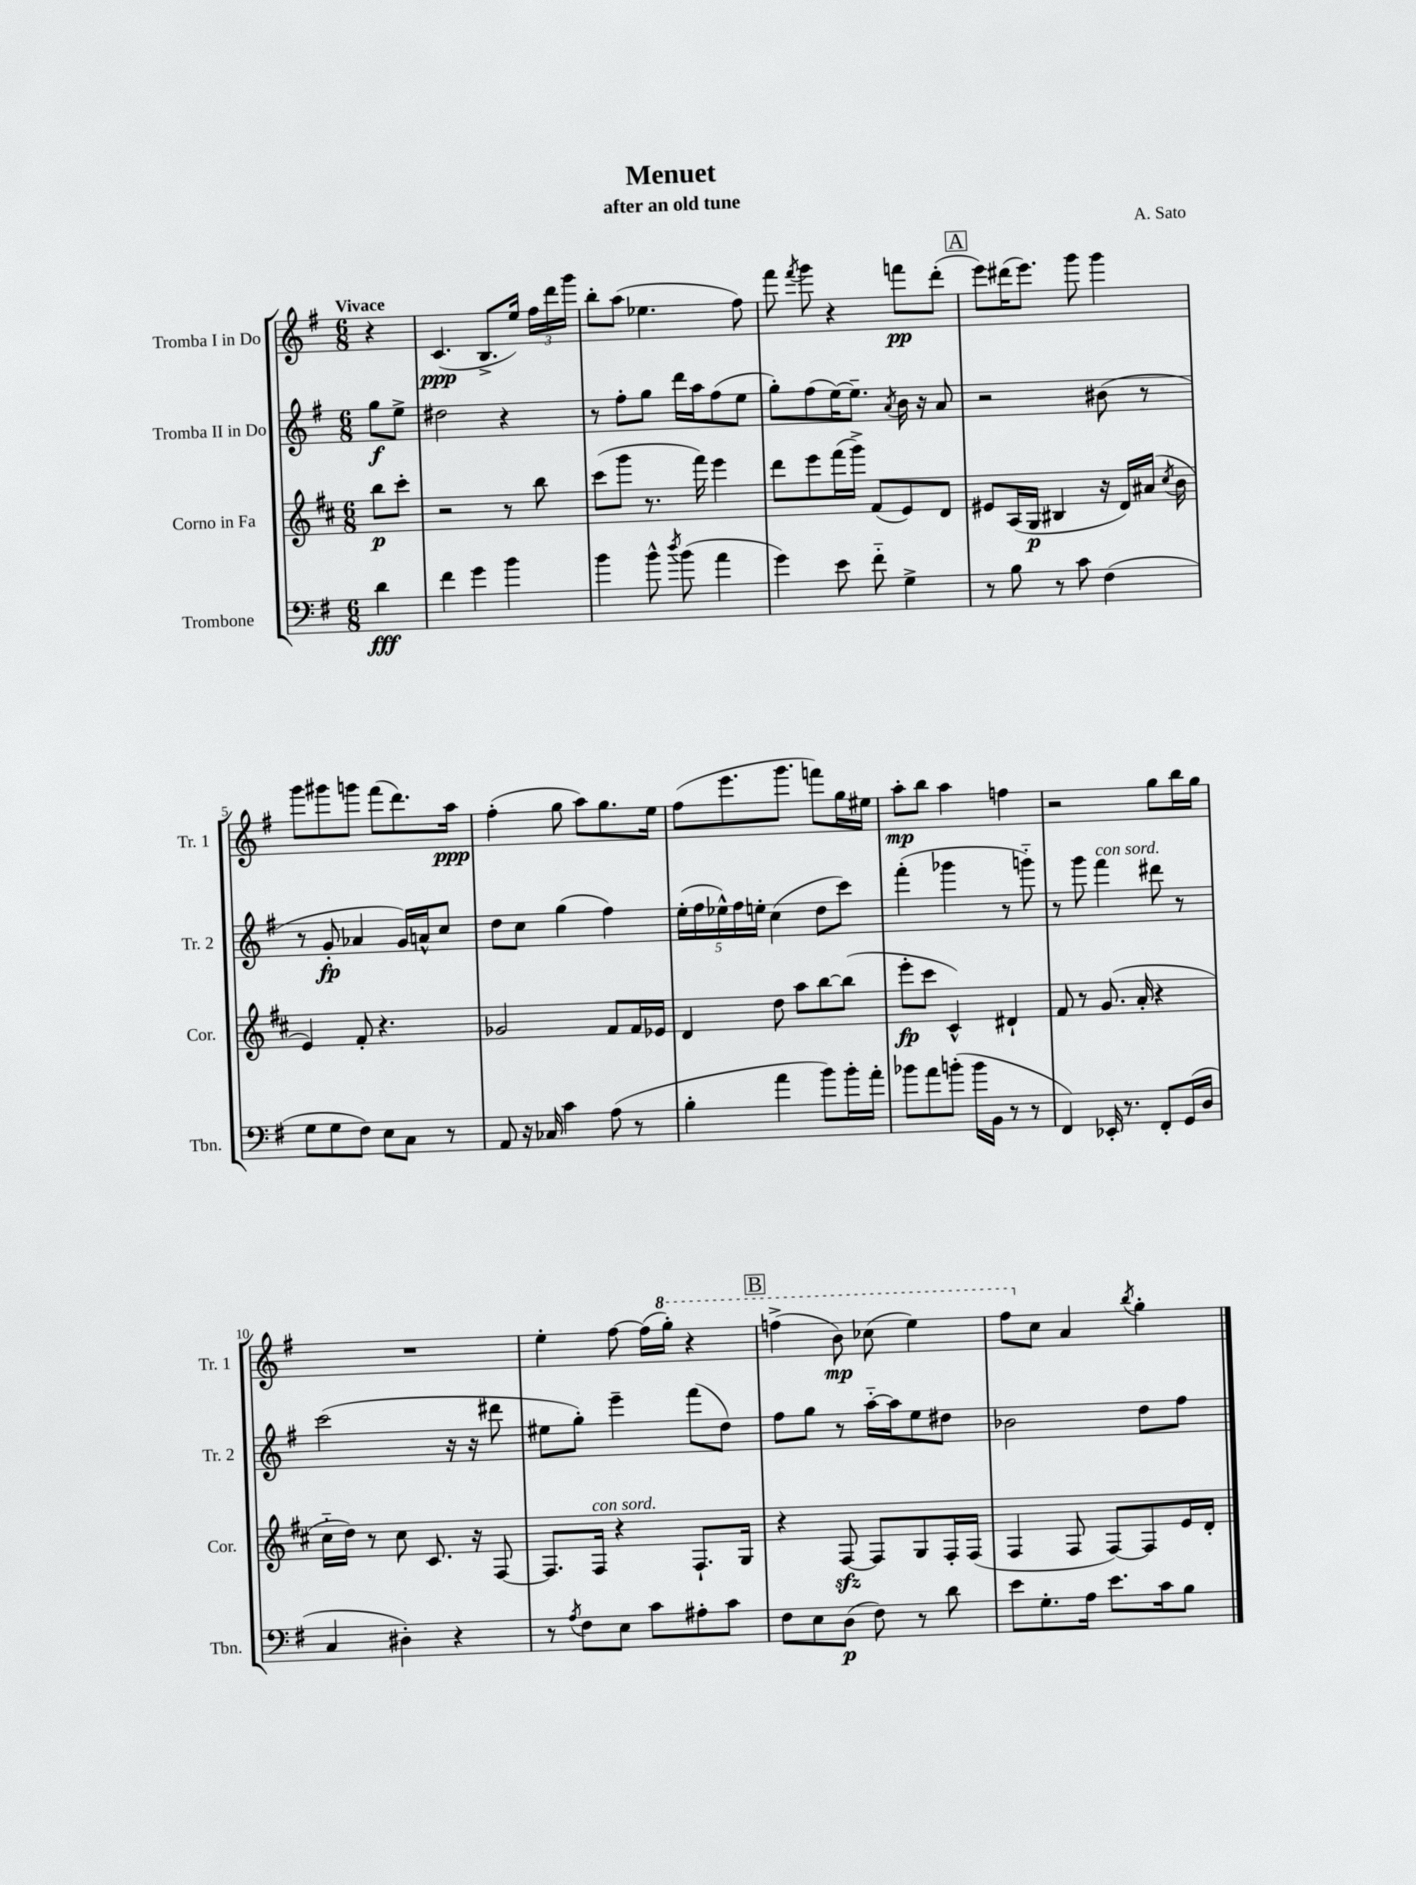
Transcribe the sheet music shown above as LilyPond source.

\header { title = "Menuet" composer = "A. Sato" subtitle = "after an old tune" }
<<
\new StaffGroup <<
\new Staff = "s0" \with { instrumentName = "Tromba I in Do" shortInstrumentName = "Tr. 1" } {
    \clef treble \key g \major \numericTimeSignature \time 6/8 \partial 4 \tempo "Vivace"
    \autoBeamOff r4 |
    c'4.\ppp( b8.[-> e''16]) \tuplet 3/2 { fis''16[ d'''16 g'''16] } |
    b''8[-. a''8]( ees''4. fis''8) |
    fis'''8 \acciaccatura { fis'''8 } g'''8 r4 f'''8[\pp d'''8]-.( |
    \mark \markup { \box "A" } e'''8[) dis'''16( e'''8.]) g'''8 g'''4 |
    g'''8[ gis'''8 g'''8] fis'''8[( d'''8.) a''16]\ppp |
    fis''4-.( g''8 a''8[) g''8. e''16] |
    fis''8[( e'''8. g'''8.] f'''8[) g''16 eis''16] |
    a''8[-.\mp b''8] a''4 f''4 |
    r2 g''8[ b''16 g''16] |
    R2. |
    e''4-. fis''8~ fis''16[( \ottava #1 g'''16]-.) r4 |
    \mark \markup { \box "B" } f'''4->( b''8\mp) ces'''8( e'''4) |
    fis'''8[ \ottava #0 c''8] a'4 \acciaccatura { b''8 } g''4-. \bar "|." |
}
\new Staff = "s1" \with { instrumentName = "Tromba II in Do" shortInstrumentName = "Tr. 2" } {
    \clef treble \key g \major \numericTimeSignature \time 6/8 \partial 4
    \autoBeamOff g''8[\f e''8]-> |
    dis''2 r4 |
    r8 fis''8[-. g''8] d'''16[ a''16 fis''8( e''8] |
    g''8[-.) fis''8( e''16~) e''8.]-- \acciaccatura { a'8 } b'16 r16 a'8 |
    \mark \markup { \box "A" } r2 bis'8( r8 |
    r8 g'8-.\fp aes'4 g'16[) a'16-^ c''8] |
    d''8[ c''8] g''4( fis''4) |
    \tuplet 5/4 { e''16[-.( fis''16 ees''16-^) fis''16 e''16]-. } c''4( d''8[ c'''8]) |
    fis'''4-.( ges'''4 r8 g'''8-_) |
    r8 g'''8 fis'''4^\markup { \italic "con sord." } dis'''8 r8 |
    c'''2( r16 r16 dis'''8 |
    eis''8[ g''8]-.) e'''4-- fis'''8[( d''8]) |
    \mark \markup { \box "B" } fis''8[ g''8] r8 a''16[~-_ a''16 e''8 dis''8] |
    bes'2 d''8[ fis''8] \bar "|." |
}
\new Staff = "s2" \with { instrumentName = "Corno in Fa" shortInstrumentName = "Cor." } {
    \clef treble \key d \major \numericTimeSignature \time 6/8 \partial 4
    \autoBeamOff b''8[\p cis'''8]-. |
    r2 r8 b''8 |
    cis'''8[( g'''8] r8. fis'''16) e'''4 |
    d'''8[ e'''8 fis'''16( g'''16]->) fis'8[( e'8) d'8] |
    \mark \markup { \box "A" } eis'8[ a16( g16]\p bis4 r16 d'16[) ais'16]( \acciaccatura { cis''8 } b'16 |
    e'4) fis'8-. r4. |
    ges'2 fis'8[ fis'16 ees'16] |
    d'4 d''8 a''8[ b''8~ b''8]( |
    e'''8[-.\fp cis'''8] cis'4-^) dis'4-! |
    fis'8 r8 g'8.( a'16-. r4 |
    cis''16[-_ d''16]) r8 cis''8 cis'8. r16 fis8~ |
    fis8.[ fis16]^\markup { \italic "con sord." } r4 fis8.[-! g16] |
    \mark \markup { \box "B" } r4 fis8~\sfz fis8[ g8 fis16-. fis16]( |
    fis4 fis8 fis8[~) fis8 e'16 d'16]-. \bar "|." |
}
\new Staff = "s3" \with { instrumentName = "Trombone" shortInstrumentName = "Tbn." } {
    \clef bass \key g \major \numericTimeSignature \time 6/8 \partial 4
    \autoBeamOff d'4\fff |
    fis'4 g'4 b'4 |
    b'4 b'8-^ \acciaccatura { d''8 } b'8( a'4 |
    g'4) e'8 fis'8-_ g4-> |
    \mark \markup { \box "A" } r8 b8 r8 c'8 fis4( |
    g8[ g8 fis8]) e8[ c8] r8 |
    a,8 r16 ces16 c'4 a8( r8 |
    b4-. a'4 b'8[) b'16-. a'16]-. |
    bes'8[ a'8 b'8]-.( b'16[ b,16] r8 r8 |
    fis,4) ees,16-. r8. fis,8[-. g,16( d16] |
    c4 dis4-.) r4 |
    r8 \acciaccatura { a8 } fis8[ e8] c'8[ ais8-. c'8] |
    \mark \markup { \box "B" } fis8[ e8 d8]\p( fis8) r8 d'8 |
    e'8[ g8.-. a16] e'8.[ c'16 b8] \bar "|." |
}
>>
>>
